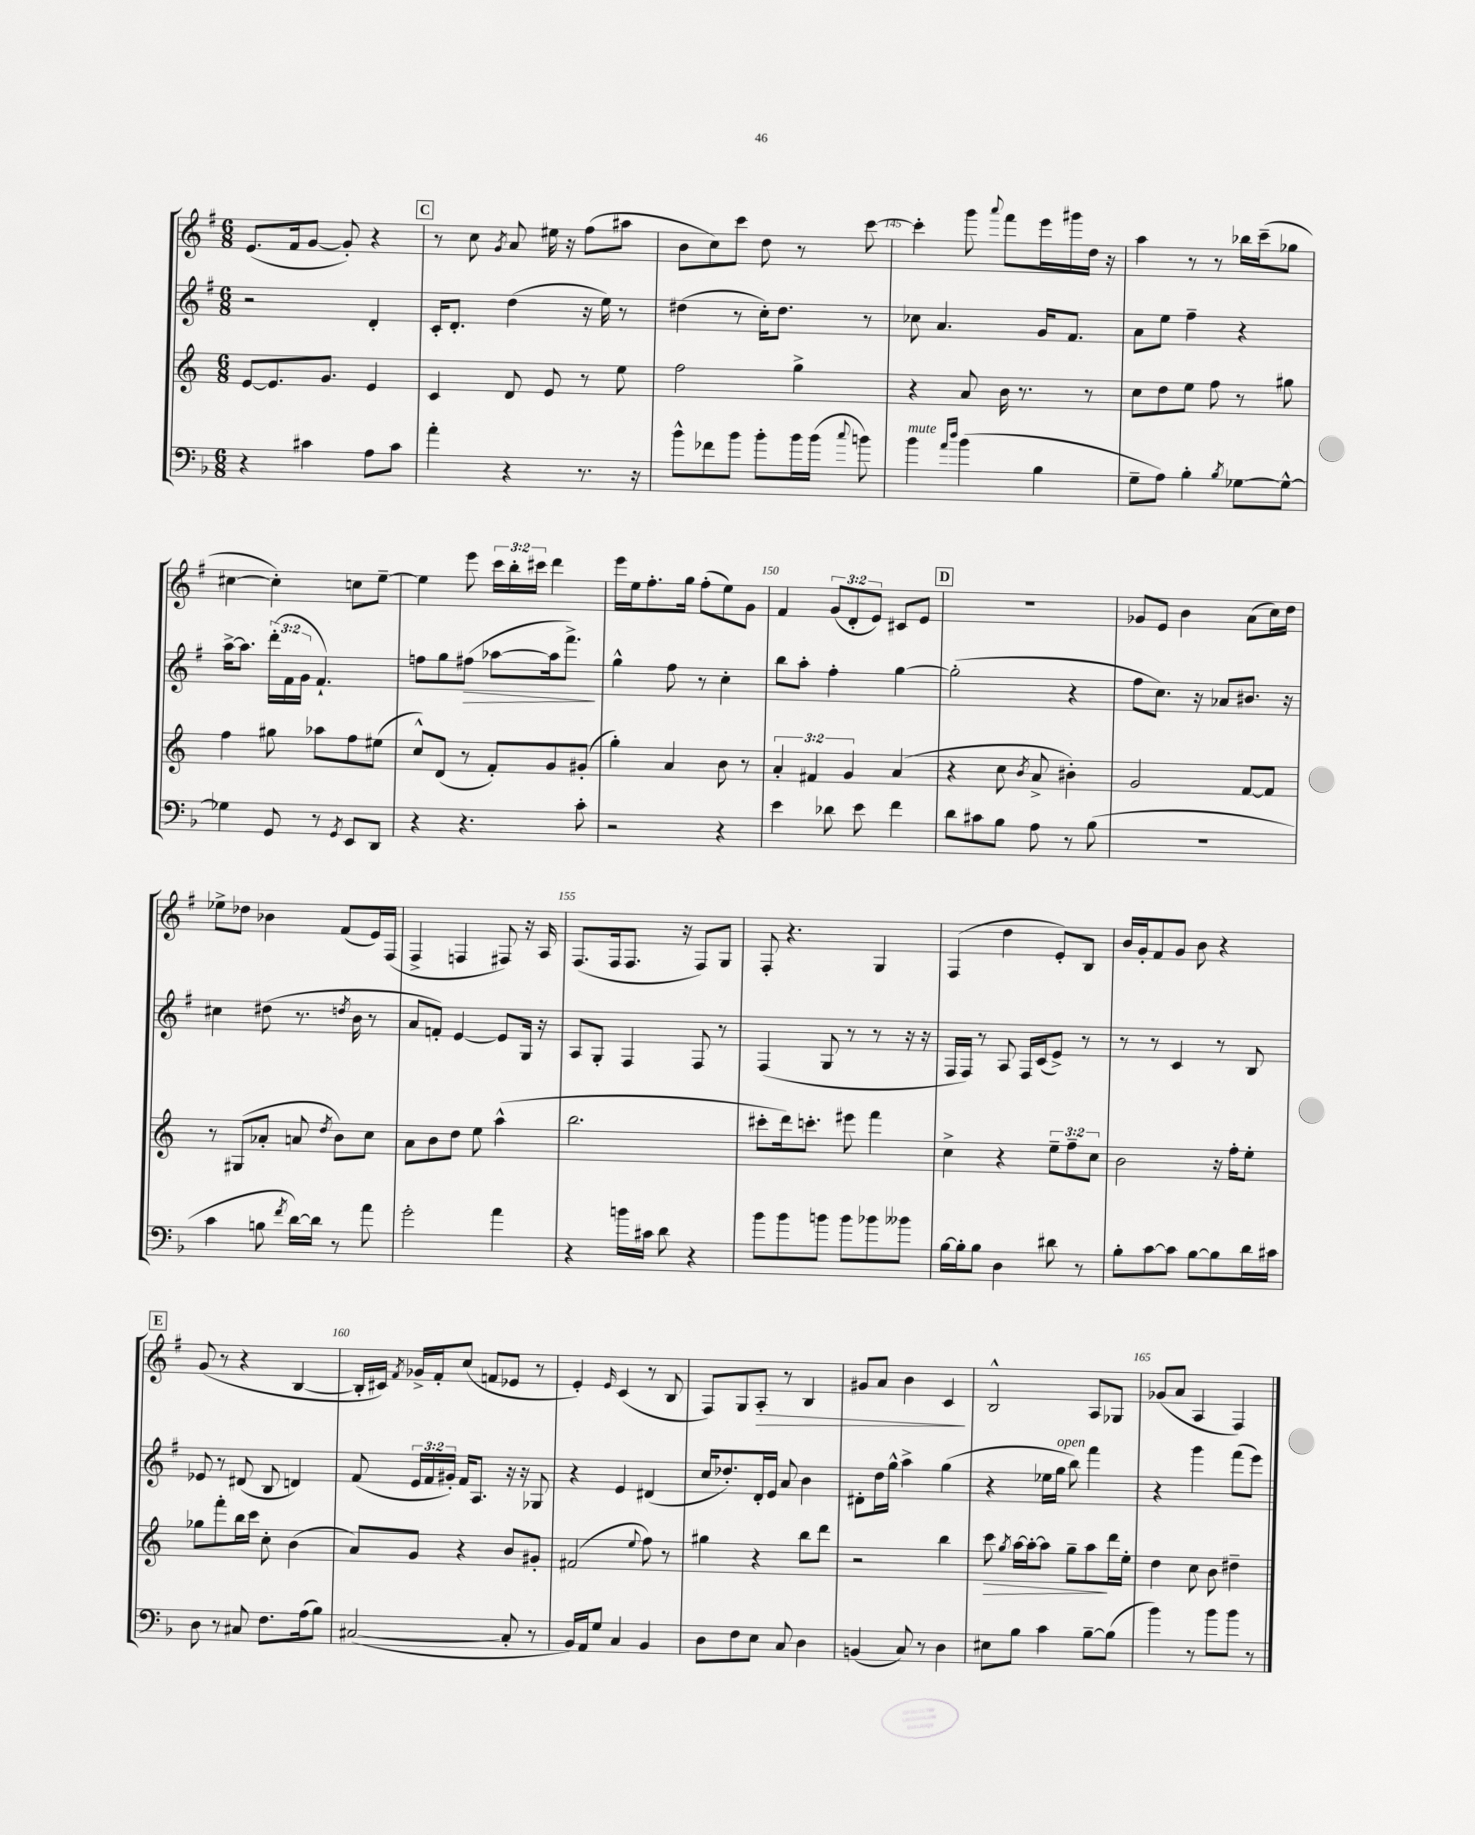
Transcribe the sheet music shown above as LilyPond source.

<<
\new StaffGroup <<
\new Staff = "s0" {
    \clef treble \key g \major \numericTimeSignature \time 6/8 \override Staff.TupletNumber.text = #tuplet-number::calc-fraction-text
    \autoBeamOff e'8.[( fis'16 g'8]~ g'8-.) r4 |
    \mark \markup { \box "C" } r8 c''8 \acciaccatura { g'8 } a'8 eis''16 r16 fis''8[( ais''8] |
    b'8[ c''8) c'''8] d''8 r8 c'''8~ |
    c'''4-. g'''8 \appoggiatura { a'''8 } fis'''8[ e'''16 gis'''16 d''16] r16 |
    a''4 r8 r8 bes''16[ c'''16--( ges''8] |
    cis''4~ cis''4-.) c''8[ e''8]~-- |
    e''4 e'''8 \tuplet 3/2 { c'''16[ b''16-. cis'''16] } d'''4 |
    e'''16[ e''16 fis''8.-. g''16] fis''8[-.( e''8) g'8] |
    fis'4 \tuplet 3/2 { g'8[( d'8-. e'8]) } cis'8[ e'8] |
    \mark \markup { \box "D" } R2. |
    ges'8[ e'8] b'4 a'8[( c''16) d''16] |
    ees''8[-> des''8] bes'4 fis'8[( e'16) fis16]( |
    fis4-> f4 fis8) r16 a16 |
    fis8.[( fis16 fis8.] r16 fis8[) g8] |
    fis8-. r4. g4 |
    fis4( d''4 e'8[-.) b8] |
    b'16[ g'16-. fis'8 g'8] b'8 r4 |
    \mark \markup { \box "E" } g'8( r8 r4 b4~ |
    b16[-. cis'16]) \acciaccatura { fis'8 } ges'16[-> fis'16-. c''8]( f'8[ ees'8] r8 |
    e'4-.) \grace { e'16 } c'4( r8 b8 |
    fis8[) g8 a8]-.\> r8 b4 |
    gis'8[ a'8] b'4 c'4\! |
    b2-^ a8[ ges8] |
    ges'8[( a'8] a4 fis4) \bar "|." |
}
\new Staff = "s1" {
    \clef treble \key g \major \numericTimeSignature \time 6/8 \override Staff.TupletNumber.text = #tuplet-number::calc-fraction-text
    \autoBeamOff r2 d'4-. |
    \mark \markup { \box "C" } c'16[-. d'8.]-. d''4( r16 e''16) r8 |
    dis''4( r8 c''16[-.) dis''8.] r8 |
    ces''8 a'4. g'16[ fis'8.] |
    a'8[ e''8] fis''4-- r4 |
    a''16[~-> a''8.] \tuplet 3/2 { d'''16[-.( fis'16 g'16] } fis'4.-!) |
    f''8[ g''8 fis''8]\>( aes''8[~ aes''16 fis'''8.]->\!) |
    g''4-^ fis''8 r8 c''4-. |
    b''8[ a''8]-. fis''4-. g''4~ |
    \mark \markup { \box "D" } g''2-.( r4 |
    fis''8[ c''8.]) r16 aes'8[ bis'8.] r16 |
    cis''4 dis''8( r8. \acciaccatura { d''8 } b'16 r8 |
    a'8[ f'8]-.) e'4~ e'8[ g16] r16 |
    a8[ g8]-. fis4 fis8 r8 |
    fis4( g8 r8 r8 r16 r16 |
    fis16[ fis16]) r8 a8 fis16[ c'16( e'8]->) r8 |
    r8 r8 c'4 r8 b8 |
    \mark \markup { \box "E" } ees'8 r8 dis'8( b8 d'4) |
    fis'8( \tuplet 3/2 { e'16[ fis'16 gis'16]-.) } fis'16[ a8.] r16 r16 ges8 |
    r4 e'4 dis'4( |
    c''16[ des''8.-.) d'16-. e'16] a'8 b'4 |
    dis'8[-. d''16 g''16]-^ a''4-> g''4( |
    r4 ees''16[ g''16]^\markup { \italic "open" } b''8) fis'''4 |
    r4 g'''4 fis'''8[( e'''8]) \bar "|." |
}
\new Staff = "s2" {
    \clef treble \key c \major \numericTimeSignature \time 6/8 \override Staff.TupletNumber.text = #tuplet-number::calc-fraction-text
    \autoBeamOff e'8[~ e'8. g'8.] e'4 |
    \mark \markup { \box "C" } c'4 d'8 e'8 r8 e''8 |
    f''2 g''4-> |
    r4 a'8 b'16 r8. r8 |
    c''8[ d''8 e''8] f''8 r8 gis''8 |
    f''4 gis''8 aes''8[ f''8 eis''8]( |
    c''8[-^) d'8]( r8 f'8[-.) g'8 gis'8]-.( |
    g''4-.) a'4 b'8 r8 |
    \tuplet 3/2 { a'4-. fis'4 g'4 } a'4( |
    \mark \markup { \box "D" } r4 c''8 \acciaccatura { b'8 } a'8-> bis'4-.) |
    g'2 f'8[~ f'8] |
    r8 gis8[( aes'8]-. a'8 \acciaccatura { d''8 } b'8[) c''8] |
    a'8[ b'8 d''8] e''8 a''4-^( |
    b''2. |
    cis'''8[-. d'''16) c'''8.]-. eis'''8 f'''4 |
    c''4-> r4 \tuplet 3/2 { e''8[-- f''8-- c''8] } |
    b'2 r16 f''16[-. e''8]-. |
    \mark \markup { \box "E" } ges''8[ f'''8-. b''16 c'''16] c''8-. b'4( |
    a'8[) g'8] r4 b'8[ gis'8]-. |
    fis'2( \appoggiatura { e''8 } f''8) r8 |
    gis''4 r4 b''8[ d'''8] |
    r2 b''4 |
    c'''8\> \acciaccatura { g''8 } a''16[~ a''16~-. a''8] g''8[-- a''8\! d'''16 e''16]-. |
    d''4 c''8 b'8 dis''4-- \bar "|." |
}
\new Staff = "s3" {
    \clef bass \key f \major \numericTimeSignature \time 6/8
    \autoBeamOff r4 cis'4 a8[ cis'8] |
    \mark \markup { \box "C" } a'4-. r4 r8. r16 |
    bes'8[-^ fes'8 bes'8] bes'8[-. bes'16 bes'16]( \appoggiatura { c''8 } b'8) |
    bes'4^\markup { \italic "mute" } \grace { a'16[ d''16] } bes'4( bes4 |
    g8[-- a8]) bes4-. \acciaccatura { bes8 } ges8[~ ges8]~-^ |
    ges4 g,8 r8 \acciaccatura { g,8 } e,8[ d,8] |
    r4 r4. c'8-. |
    r2 r4 |
    e'4 des'8 e'8 f'4 |
    \mark \markup { \box "D" } d'8[ cis'8 bes8] a8 r8 bes8( |
    R2. |
    c'4 b8 \acciaccatura { f'8 } d'16[~) d'16] r8 a'8 |
    g'2-. a'4 |
    r4 b'16[ cis'16] d'8 r4 |
    bes'8[ bes'8 b'8] b'8[ bes'8 beses'8] |
    bes16[~ bes16-. bes8] d4 dis'8 r8 |
    bes8[-. c'8~ c'8] bes8[~ bes8 d'16 cis'16] |
    \mark \markup { \box "E" } d8 r8 cis8 f8.[ a16( bes8]) |
    cis2~( cis8-. r8 |
    bes,16[) a,16 g8] c4 bes,4 |
    d8[ f8 e8] c8 d4 |
    b,4( c8) r8 d4 |
    eis8[ bes8] c'4 bes8[~-- bes8]( |
    bes'4) r8 bes'8[ bes'8] r8 \bar "|." |
}
>>
>>
\layout { \context { \Score currentBarNumber = #142 \override BarNumber.break-visibility = ##(#f #t #t) barNumberVisibility = #(every-nth-bar-number-visible 5) } }
